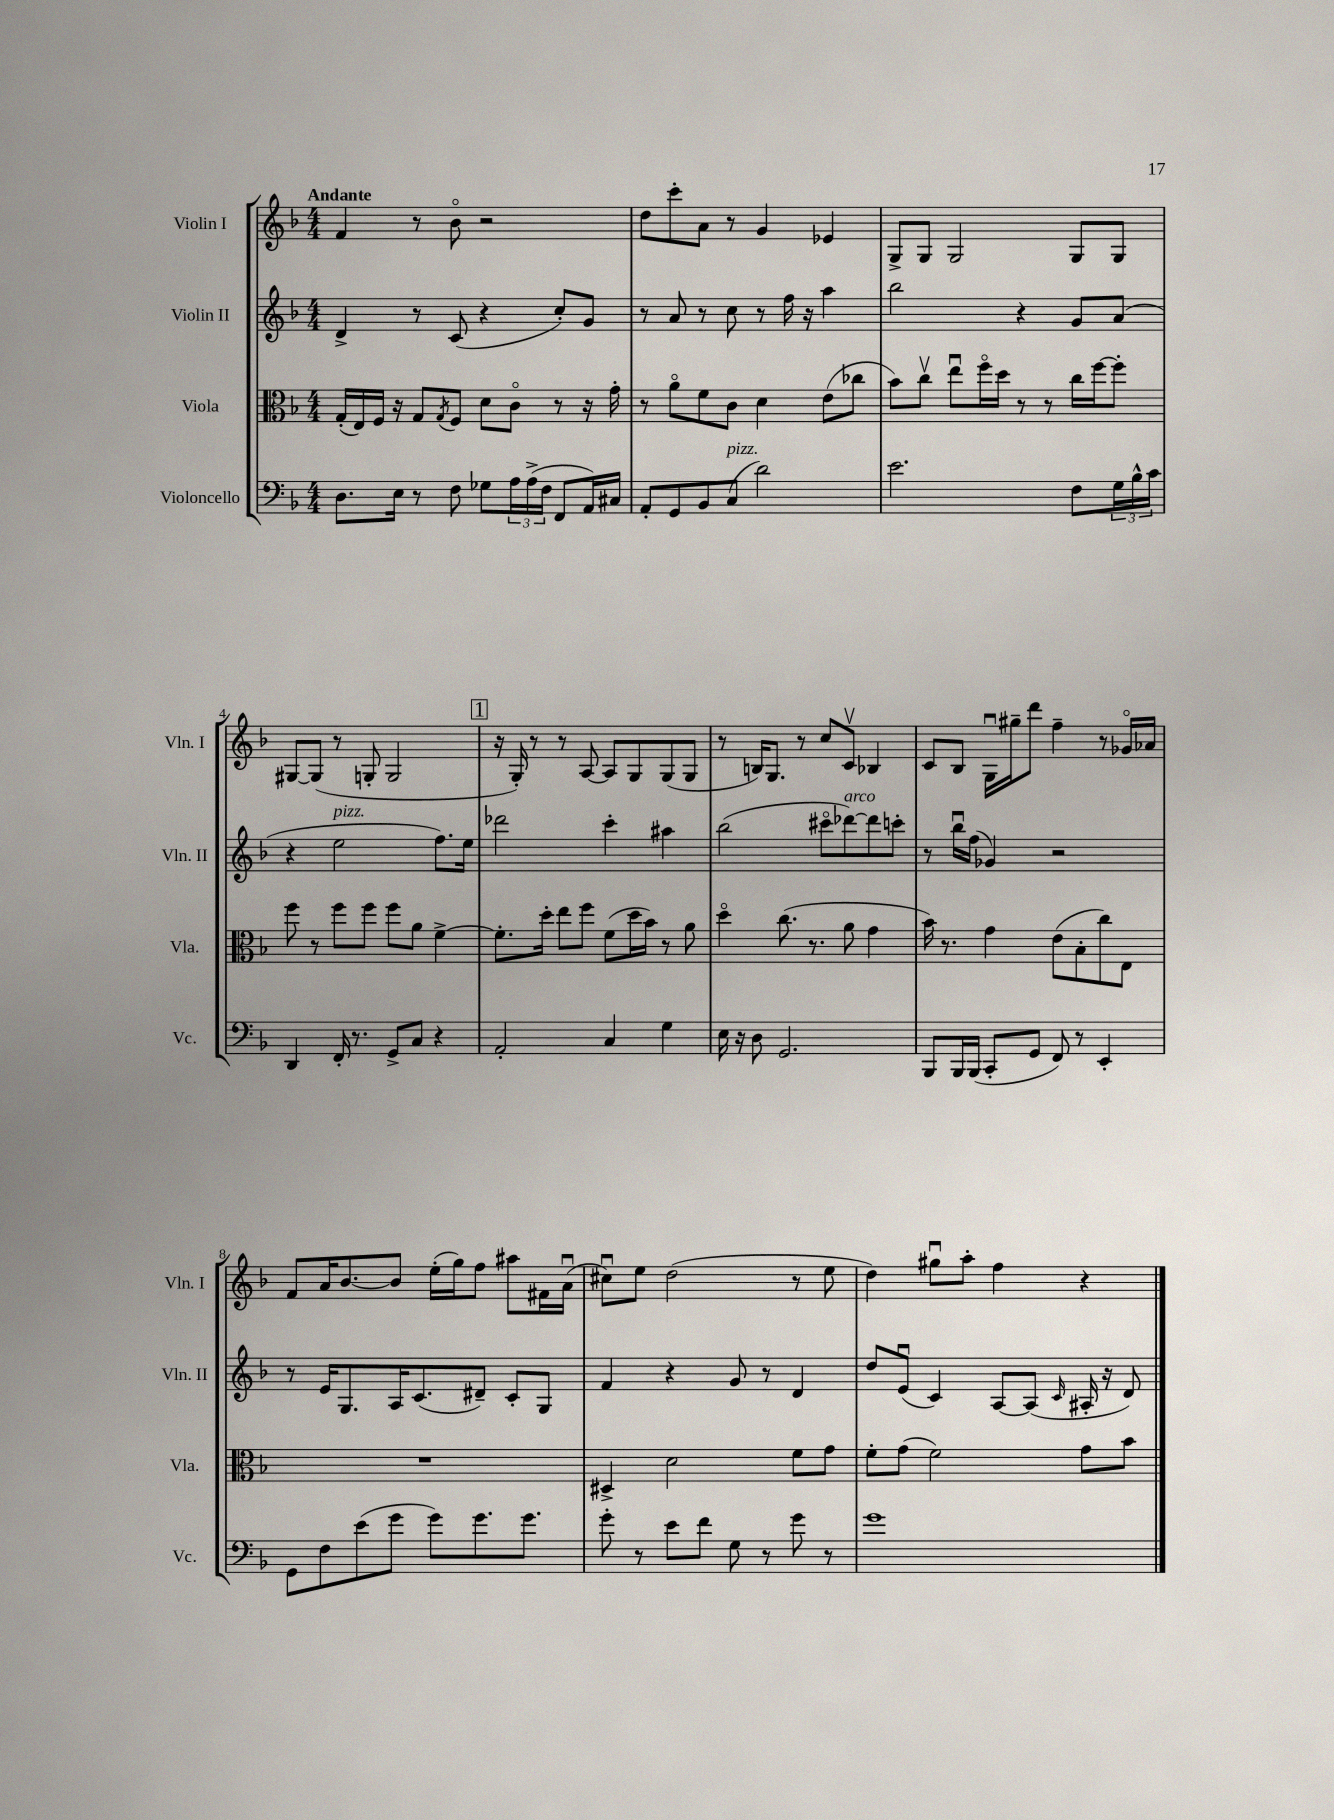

**kern	**kern	**kern	**kern
*staff4	*staff3	*staff2	*staff1
*clefF4	*clefC3	*clefG2	*clefG2
*k[b-]	*k[b-]	*k[b-]	*k[b-]
*M4/4	*M4/4	*M4/4	*M4/4
8.D	(16G'	4d^	4f
.	16E)	.	.
.	16F	.	.
16E	16r	.	.
8r	8G	8r	8r
.	8qG	.	.
8F	8F	(8c	8b-o
8G-	8d	4r	2r
24A	8co	.	.
(24A^	.	.	.
24F	.	.	.
8FF	8r	8cc')	.
16AA)	16r	8g	.
16C#	16g'	.	.
=	=	=	=
8AA'	8r	8r	8dd
8GG	8ao	8a	8ccc'
8BB-	8f	8r	8a
(8C	8c	8cc	8r
2d)	4d	8r	4g
.	.	16ff	.
.	.	16r	.
.	(8e	4aa	4e-
.	8cc-	.	.
=	=	=	=
2.e	8b-)	2bb-	8G^
.	8ccv	.	8G
.	8eeu	.	2G
.	16ffo	.	.
.	16dd	.	.
.	8r	4r	.
.	8r	.	.
8F	16cc	8g	8G
.	[16ff	.	.
24G	8ff']	(8a	8G
24B-^^	.	.	.
24c	.	.	.
=	=	=	=
4DD	8ff	4r	[8G#
.	8r	.	(8G#]
16FF'	8ff	2ee	8r
8.r	.	.	.
.	8ff	.	8G'
8GG^	8ff	.	2G
8C	8a	.	.
4r	[4f^	8.ff)	.
.	.	16ee	.
=	=	=	=
2AA'	8.f']	2ddd-	16r
.	.	.	16G')
.	.	.	8r
.	16dd'	.	.
.	8ee	.	8r
.	8ff	.	[8A
4C	(8f	4ccc'	8A]
.	16dd	.	8G
.	16b-)	.	.
4G	8r	4aa#	(8G
.	8a	.	8G
=	=	=	=
16E	4ddo	(2bb-	8r
16r	.	.	.
8D	.	.	16B)
.	.	.	8.G
2.GG	(8.cc	.	.
.	.	.	8r
.	8.r	.	.
.	.	8ccc#o	8cc
.	8a	[8ddd-)	8cv
.	4g	8ddd-]	4B-
.	.	8ccc'	.
=	=	=	=
8BBB-	16b-)	8r	8c
.	8.r	.	.
16BBB-	.	16bb-u	8B-
(16BBB-	.	(16ff	.
8CC'	4g	4g-)	16Gu
.	.	.	16gg#~
8GG	.	.	8ddd
8FF)	(8e	2r	4ff~
8r	8B-'	.	.
4EE'	8cc)	.	8r
.	8E	.	16g-o
.	.	.	16a-
=	=	=	=
8GG	1r	8r	8f
8F	.	16e	16a
.	.	8.G	[8.b-
(8e	.	.	.
8g	.	16A	8b-]
.	.	(8.c	.
8g)	.	.	(16ee'
.	.	.	16gg)
8.g	.	8d#~)	8ff
.	.	8c'	8aa#
8.g	.	.	.
.	.	8G	16f#
.	.	.	(16au
=	=	=	=
8g'	4D#^	4f	8cc#u)
8r	.	.	8ee
8e	2d	4r	(2dd
8f	.	.	.
8G	.	8g	.
8r	.	8r	.
8g	8f	4d	8r
8r	8g	.	8ee
=	=	=	=
1g	8f'	8dd	4dd)
.	(8g	(8eu	.
.	2f)	4c)	8gg#u
.	.	.	8aa'
.	.	[8A	4ff
.	.	(8A]	.
.	.	16qqc	.
.	8g	16A#'	4r
.	.	16r	.
.	8b-	8d)	.
==	==	==	==
*-	*-	*-	*-
